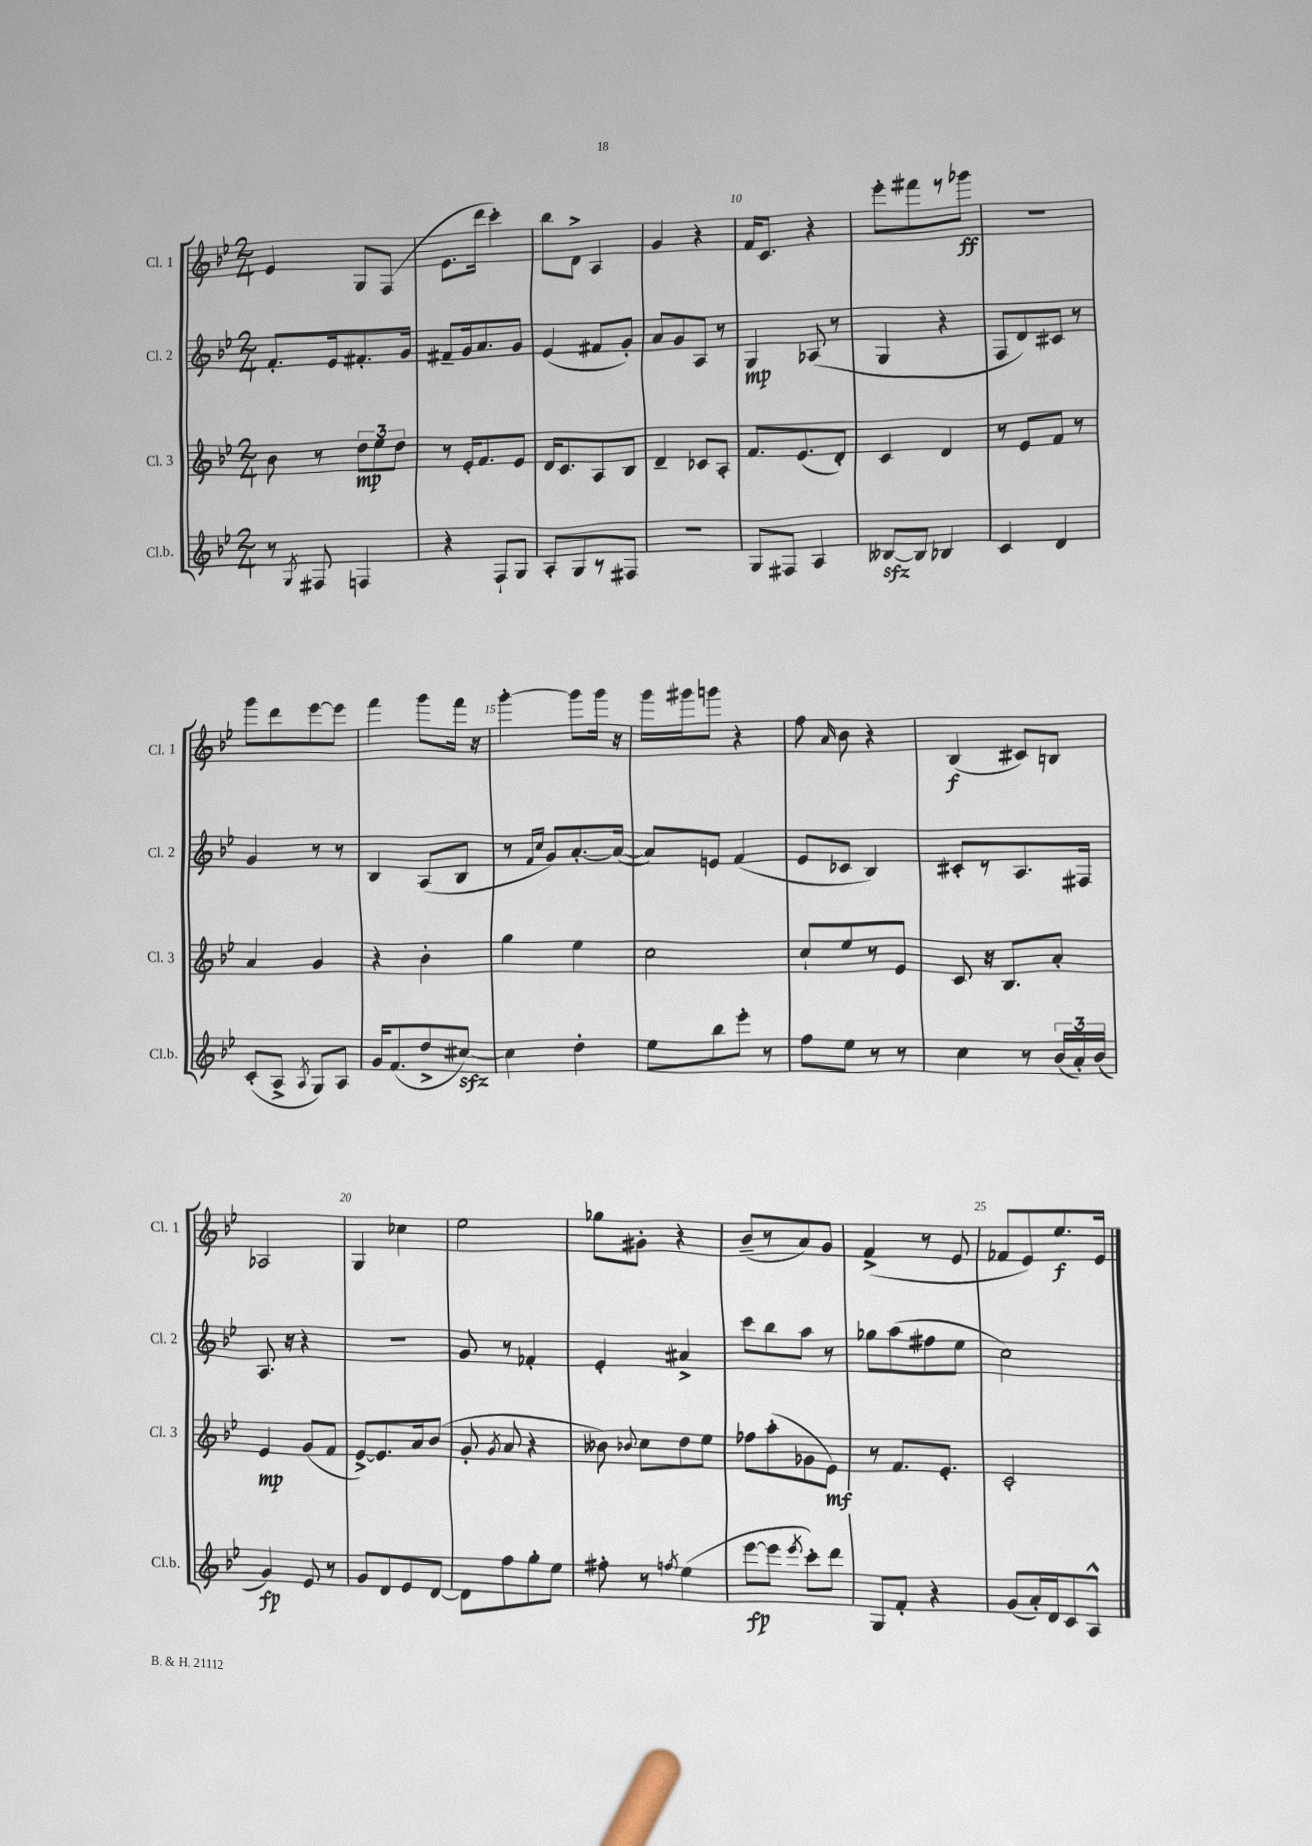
<<
\new StaffGroup <<
\new Staff = "s0" \with { instrumentName = "Cl. 1" shortInstrumentName = "Cl. 1" } {
    \clef treble \key bes \major \numericTimeSignature \time 2/4
    \autoBeamOff ees'4 g8[ f8]( |
    ees'8.[ d'''16] c'''4-.) |
    bes''8[ d'8]-> a4 |
    g'4 r4 |
    f'16[ c'8.] r4 |
    ees'''8[-. fis'''8 r8 ges'''8]\ff |
    R2 |
    g'''8[ d'''8 ees'''8~ ees'''8] |
    f'''4 g'''8[ f'''16] r16 |
    g'''4~-. g'''8[ g'''16] r16 |
    g'''16[ gis'''16 g'''8] r4 |
    f''8 \grace { a'16 } bes'8 r4 |
    bes4\f( cis'8[) b8] |
    aes2 |
    g4 ces''4 |
    ees''2 |
    ges''8[ gis'8]-. r4 |
    bes'8[--( r8 a'8) g'8] |
    f'4->( r8 ees'8 |
    fes'8[ ees'8) ees''8.\f ees'16] \bar "|." |
}
\new Staff = "s1" \with { instrumentName = "Cl. 2" shortInstrumentName = "Cl. 2" } {
    \clef treble \key bes \major \numericTimeSignature \time 2/4
    \autoBeamOff f'8.[-. ees'16 fis'8.-. g'16] |
    fis'8[-- g'16 a'8. g'8] |
    ees'4( fis'8[ g'8]-.) |
    a'8[ g'8 a8] r8 |
    g4\mp aes8( r8 |
    g4 r4 |
    f8[ d'8) cis'8] r8 |
    g'4 r8 r8 |
    bes4 a8[( bes8] |
    r8 \grace { f'16[ c''16] } g'8[) a'8.~-. a'16]~( |
    a'8[) e'8] f'4( |
    ees'8[ ces'8] bes4) |
    cis'8[-. r8 a8. fis16] |
    a8. r16 r4 |
    r2 |
    g'8 r8 fes'4-. |
    ees'4-. ais'4-> |
    c'''8[ bes''8 a''8] r8 |
    ges''8[ a''8( fis''8 ees''8] |
    c''2) \bar "|." |
}
\new Staff = "s2" \with { instrumentName = "Cl. 3" shortInstrumentName = "Cl. 3" } {
    \clef treble \key bes \major \numericTimeSignature \time 2/4
    \autoBeamOff bes'8 r8 \tuplet 3/2 { d''8[\mp ees''8 d''8] } |
    r8 ees'16[-. f'8. ees'8] |
    d'16[ c'8. a8 bes8] |
    d'4-- ces'8[ a8]-. |
    f'8.[ ees'8.( d'8]-.) |
    c'4 d'4 |
    r8 ees'8[ f'8] r8 |
    a'4 g'4 |
    r4 bes'4-. |
    g''4 ees''4 |
    c''2 |
    c''8[-! ees''8 r8 ees'8] |
    c'8 r16 bes8.[ a'8]-. |
    ees'4\mp g'8[( f'8] |
    ees'8[~->) ees'8. a'16 bes'8]( |
    g'8-. \acciaccatura { g'8 } a'8 r4 |
    beses'8) \appoggiatura { bes'8 } c''8[ d''8 ees''8] |
    fes''8[ a''8-.( ges'8 ees'8]\mf) |
    r8 f'8.[ ees'8.]-. |
    c'2-. \bar "|." |
}
\new Staff = "s3" \with { instrumentName = "Cl.b." shortInstrumentName = "Cl.b." } {
    \clef treble \key bes \major \numericTimeSignature \time 2/4
    \autoBeamOff r8 \acciaccatura { g8 } fis8 f4 |
    r4 f8[-! g8] |
    a8[-. g8 r8 fis8] |
    R2 |
    g8[ fis8] a4 |
    beses8[~\sfz beses8] bes4 |
    c'4 d'4 |
    c'8[-.( a8]-> \acciaccatura { a8 } g8[) a8] |
    g'16[ f'8.( d''8-> cis''8]~\sfz) |
    cis''4 d''4-. |
    ees''8[ bes''8 ees'''8]-. r8 |
    f''8[ ees''8] r8 r8 |
    c''4 r8 \tuplet 3/2 { bes'16[( a'16-.) bes'16]( } |
    g'4\fp) ees'8 r8 |
    g'8[ d'8 ees'8 d'8]~ |
    d'8[ f''8 g''8-. ees''8] |
    fis''8-. r8 \acciaccatura { f''8 } ees''4( |
    ees'''8[~\fp ees'''8] \acciaccatura { ees'''8 } c'''8[-.) d'''8] |
    g8[ f'8]-. r4 |
    g'8[( a'16-.) d'16 c'8 a8]-^ \bar "|." |
}
>>
>>
\layout { \context { \Score currentBarNumber = #6 \override BarNumber.break-visibility = ##(#f #t #t) barNumberVisibility = #(every-nth-bar-number-visible 5) } }
